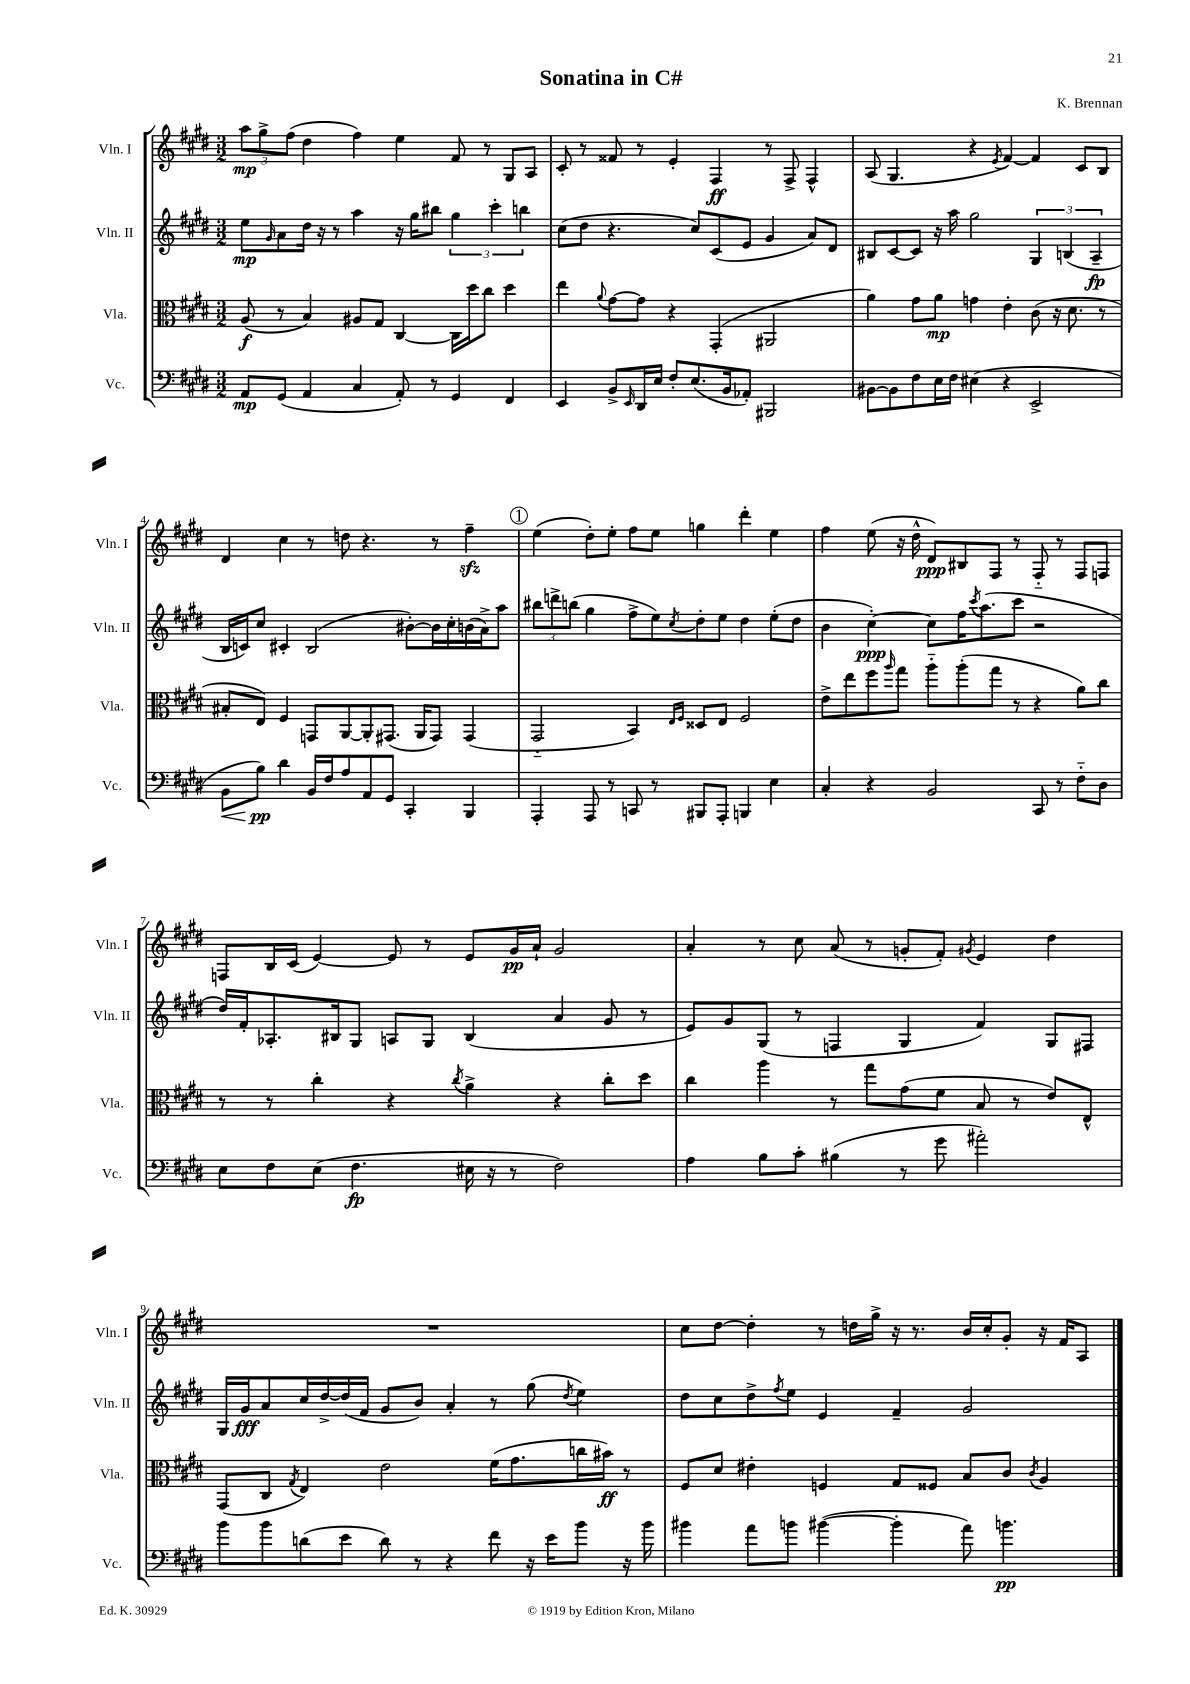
\header { title = "Sonatina in C#" composer = "K. Brennan" }
<<
\new StaffGroup <<
\new Staff = "s0" \with { instrumentName = "Vln. I" shortInstrumentName = "Vln. I" } {
    \clef treble \key e \major \numericTimeSignature \time 3/2
    \tuplet 3/2 { a''8\mp gis''8-> fis''8( } dis''4 fis''4) e''4 fis'8 r8 gis8 a8 |
    cis'8-. r8 fisis'8 r8 e'4-. fis4\ff r8 fis8-> fis4-^ |
    a8( gis4. r4 \acciaccatura { e'8 } fis'4~) fis'4 cis'8 b8 |
    dis'4 cis''4 r8 d''8 r4. r8 fis''4--\sfz |
    \mark \markup { \circle "1" } e''4( dis''8-.) e''8-. fis''8 e''8 g''4 dis'''4-. e''4 |
    fis''4 e''8( r16 dis''16-^ dis'8\ppp) bis8 fis8 r8 fis8-_ r8 fis8 f8 |
    f8 b16 cis'16( e'4~) e'8 r8 e'8 gis'16\pp a'16-! gis'2 |
    a'4-. r8 cis''8 a'8( r8 g'8-. fis'8-.) \acciaccatura { gis'8 } e'4 dis''4 |
    R1. |
    cis''8 dis''8~ dis''4-. r8 d''16 gis''16-> r16 r8. b'16 cis''16-. gis'8-. r16 fis'16 a8 \bar "|." |
}
\new Staff = "s1" \with { instrumentName = "Vln. II" shortInstrumentName = "Vln. II" } {
    \clef treble \key e \major \numericTimeSignature \time 3/2
    e''8\mp \grace { gis'16 } a'8 dis''16 r16 r8 a''4 r16 gis''16 bis''8 \tuplet 3/2 { gis''4 cis'''4-. b''4 } |
    cis''8( dis''8 r4. cis''8) cis'8( e'8 gis'4 a'8) dis'8 |
    bis8 cis'8~ cis'8 r16 a''16 gis''2 \tuplet 3/2 { gis4 b4( a4--\fp } |
    b16 c'16) cis''8 cis'4-. b2( bis'8~-.) bis'16 cis''16-. b'16( a'16->) a''8 |
    \mark \markup { \circle "1" } \tuplet 3/2 { bis''8 d'''8-> b''8( } gis''4 fis''8-> e''8) \acciaccatura { cis''8 } dis''8-. e''8 dis''4 e''8-.( dis''8 |
    b'4 cis''4~-.\ppp) cis''8 fis''16 \acciaccatura { cis'''8 } a''8.( cis'''8 r2 |
    dis''16) fis'16-. aes8.-. bis16 gis8 a8 gis8 bis4( a'4 gis'8 r8 |
    e'8) gis'8 gis8( r8 f4 gis4 fis'4) gis8 fis8 |
    gis16 gis'16\fff a'8 cis''16 dis''16~-> dis''16( fis'16 gis'8 b'8) a'4-. r8 gis''8( \acciaccatura { dis''8 } e''4) |
    dis''8 cis''8 dis''8-> \acciaccatura { fis''8 } e''8 e'4 fis'4-- gis'2 \bar "|." |
}
\new Staff = "s2" \with { instrumentName = "Vla." shortInstrumentName = "Vla." } {
    \clef alto \key e \major \numericTimeSignature \time 3/2
    a8\f( r8 b4) ais8 gis8 cis4~ cis16 dis''16 cis''8 dis''4 |
    e''4 \appoggiatura { a'8 } gis'8~ gis'8 r4 gis,4-.( ais,2 |
    a'4) gis'8 a'8\mp g'4 e'4-. cis'8( r16 dis'8. r8 |
    bis8-. e8) fis4 g,8 a,8~ a,8-. gis,8.( a,16 gis,8) gis,4( |
    \mark \markup { \circle "1" } gis,2-_ b,4) \grace { e16 fis16 } disis8 e8 fis2 |
    e'8-> e''8 fis''8 \grace { a''16 } gis''8 a''8-_ a''8-.( gis''8 r8 r4 a'8) cis''8 |
    r8 r8 cis''4-. r4 \acciaccatura { cis''8 } a'4-> r4 cis''8-. dis''8 |
    cis''4 a''4 r8 gis''8 gis'8( fis'8 b8 r8 e'8) e8-^ |
    gis,8( cis8 \acciaccatura { gis8 } e4) e'2 fis'16( gis'8. c''16 bis'16\ff) r8 |
    fis8 dis'8 eis'4-. f4 gis8 fisis8 b8 cis'8 \acciaccatura { cis'8 } a4 \bar "|." |
}
\new Staff = "s3" \with { instrumentName = "Vc." shortInstrumentName = "Vc." } {
    \clef bass \key e \major \numericTimeSignature \time 3/2
    a,8\mp gis,8( a,4 cis4 a,8-.) r8 gis,4 fis,4 |
    e,4 b,8-> \grace { e,16 } dis,16 e16 fis8-. e8.( b,16 aes,8-.) bis,,2 |
    bis,8~ bis,8 fis8 e16 fis16 eis4( r4 e,2-> |
    b,8\< b8\pp\!) dis'4 b,16 fis16 a8 a,8 gis,8 cis,4-. b,,4 |
    \mark \markup { \circle "1" } a,,4-. a,,8 r8 c,8 r8 bis,,8 a,,8-. b,,4 e4 |
    cis4-. r4 b,2 cis,8 r8 fis8-_ dis8 |
    e8 fis8 e8( fis4.\fp eis16 r16 r8 fis2) |
    a4 b8 cis'8-. bis4( r8 gis'8 ais'2-.) |
    b'8 b'8 d'8( e'8 d'8) r8 r4 fis'8 r16 e'16 b'8 r16 b'16 |
    bis'4 a'8 b'8 bis'4~( bis'4-. a'8) b'4.\pp \bar "|." |
}
>>
>>
